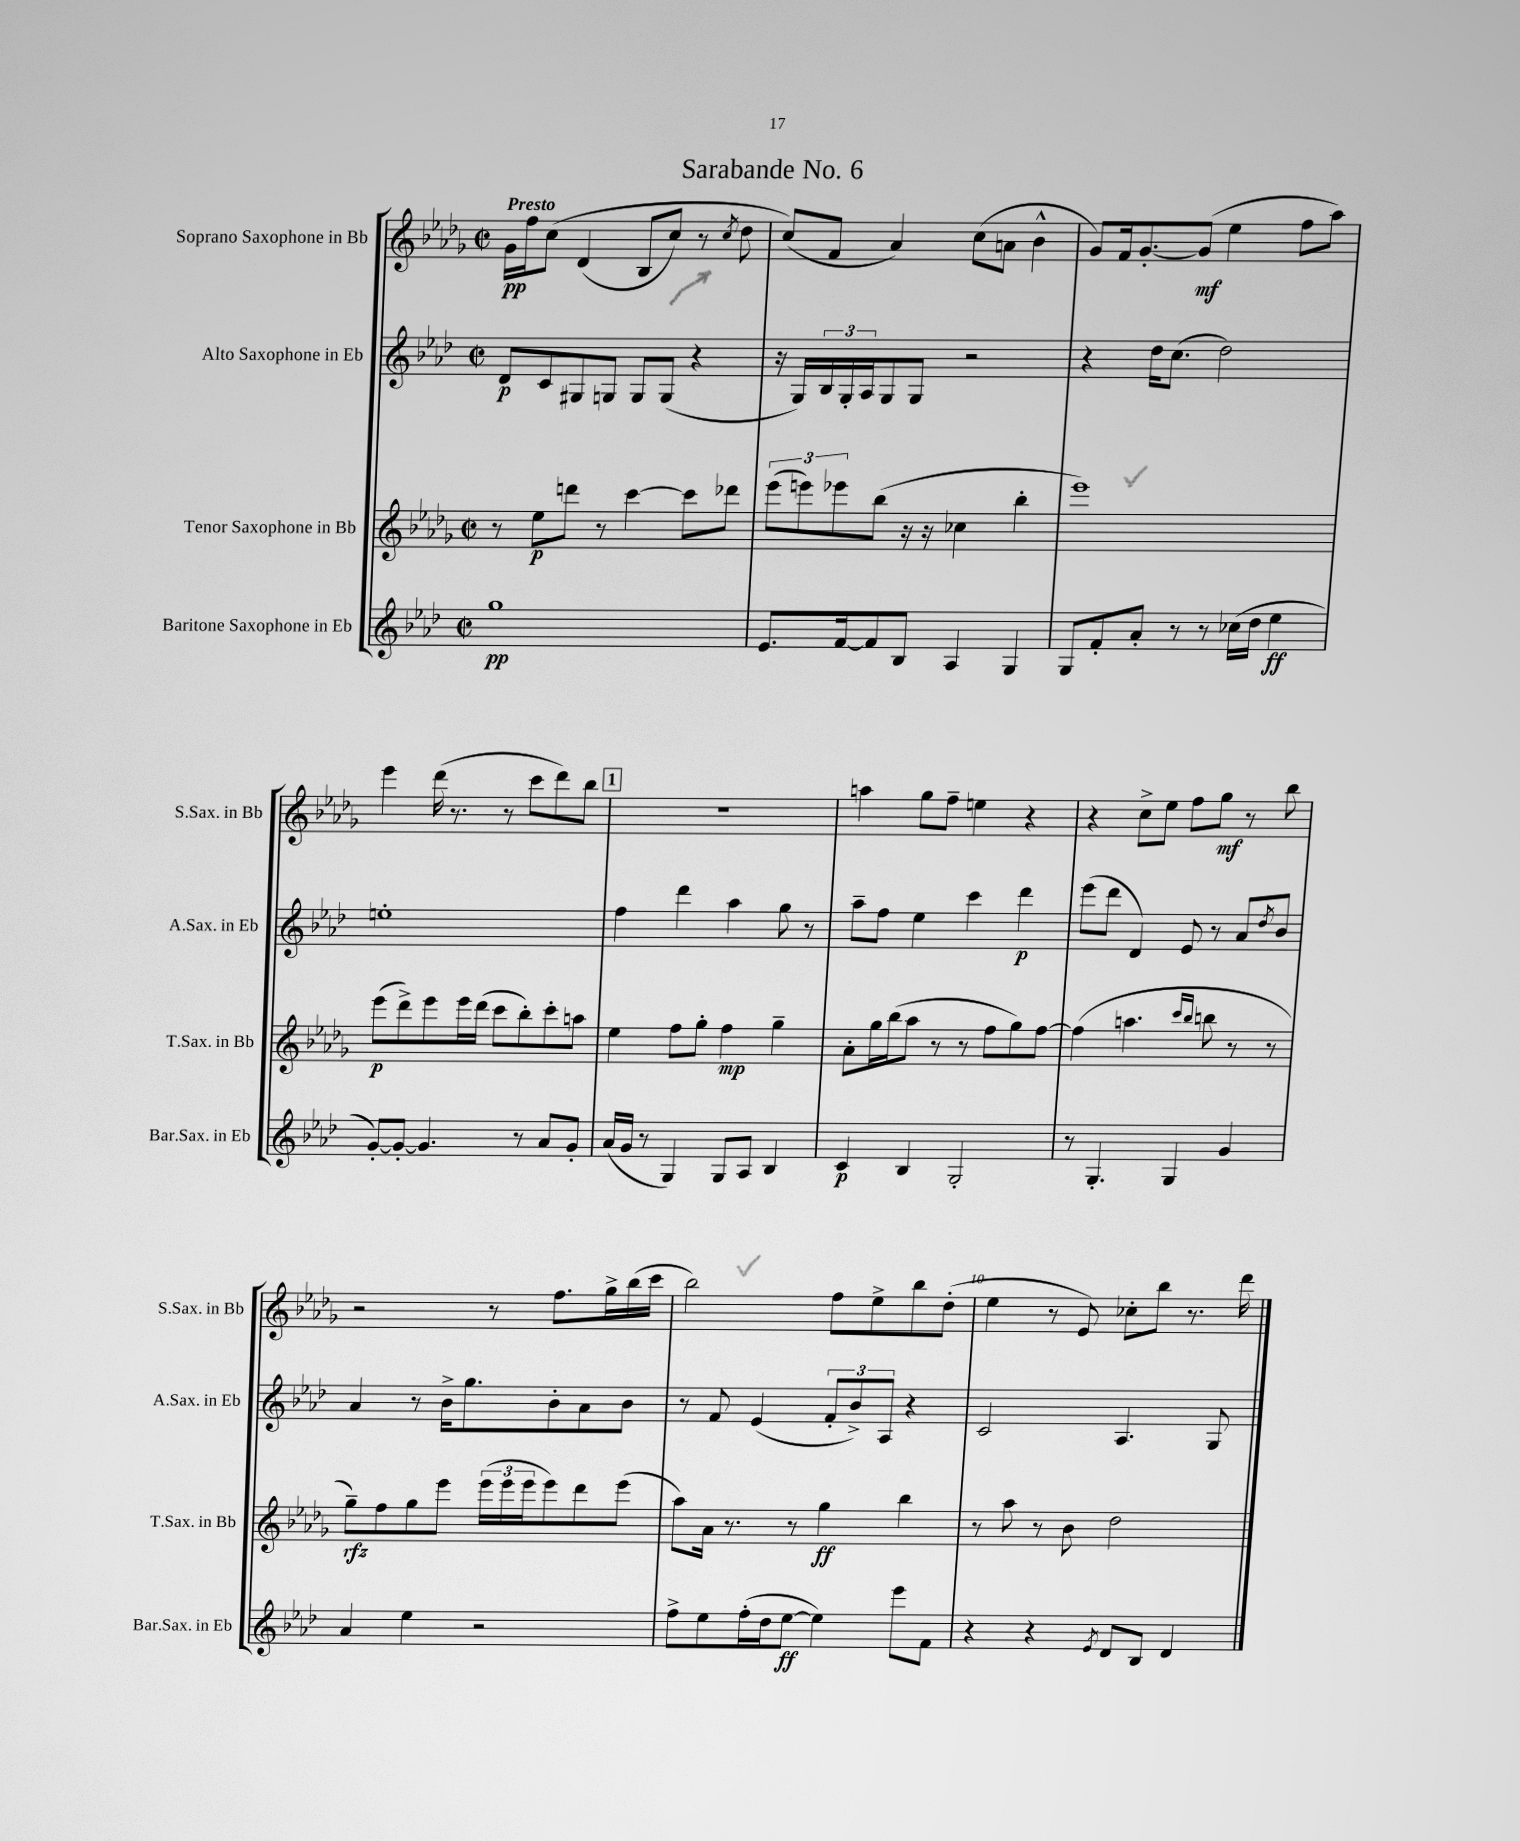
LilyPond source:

\header { title = "Sarabande No. 6" }
<<
\new StaffGroup <<
\new Staff = "s0" \with { instrumentName = "Soprano Saxophone in Bb" shortInstrumentName = "S.Sax. in Bb" } {
    \clef treble \key des \major \defaultTimeSignature \time 2/2 \tempo "Presto"
    ges'16\pp f''16 c''8\( des'4( bes8 c''8) r8 \acciaccatura { c''8 } des''8 |
    c''8(\) f'8 aes'4) c''8( a'8 bes'4-^ |
    ges'8) f'16 ges'8.~-. ges'8\mf( ees''4 f''8 aes''8) |
    ees'''4 des'''16( r8. r8 c'''8 des'''8) bes''8 |
    \mark \markup { \box "1" } r1 |
    a''4 ges''8 f''8-- e''4 r4 |
    r4 c''8-> ees''8 f''8 ges''8\mf r8 bes''8 |
    r2 r8 f''8. ges''16-> bes''16( c'''16 |
    bes''2) f''8 ees''8-> bes''8 des''8-.( |
    ees''4 r8 ees'8) ces''8-. bes''8 r8. des'''16 \bar "|." |
}
\new Staff = "s1" \with { instrumentName = "Alto Saxophone in Eb" shortInstrumentName = "A.Sax. in Eb" } {
    \clef treble \key aes \major \defaultTimeSignature \time 2/2
    des'8\p c'8 gis8 g8 g8 g8( r4 |
    r16 g16) \tuplet 3/2 { bes16 g16-. aes16 } g8 g8 r2 |
    r4 des''16 c''8.( des''2) |
    e''1-. |
    \mark \markup { \box "1" } f''4 des'''4 aes''4 g''8 r8 |
    aes''8-- f''8 ees''4 c'''4 des'''4\p |
    ees'''8( des'''8 des'4) ees'8 r8 aes'8 \acciaccatura { des''8 } bes'8 |
    aes'4 r8 bes'16-> g''8. bes'8-. aes'8 bes'8 |
    r8 f'8 ees'4( \tuplet 3/2 { f'8-. bes'8->) aes8 } r4 |
    c'2 aes4. g8 \bar "|." |
}
\new Staff = "s2" \with { instrumentName = "Tenor Saxophone in Bb" shortInstrumentName = "T.Sax. in Bb" } {
    \clef treble \key des \major \defaultTimeSignature \time 2/2
    r8 ees''8\p d'''8 r8 c'''4~ c'''8 des'''8 |
    \tuplet 3/2 { ees'''8( e'''8) ees'''8 } bes''8( r16 r16 ces''4 bes''4-. |
    ees'''1) |
    ees'''8\p( des'''8->) ees'''8 ees'''16 des'''16( c'''8 bes''8-.) c'''8-. a''8 |
    \mark \markup { \box "1" } ees''4 f''8 ges''8-. f''4\mp ges''4-- |
    aes'8-. ges''16 bes''16( aes''8 r8 r8 f''8 ges''8) f''8~ |
    f''4( a''4. \grace { c'''16 bes''16 } b''8 r8 r8 |
    ges''8--\rfz) f''8 ges''8 ees'''8 \tuplet 3/2 { ees'''16( ees'''16 ees'''16 } ees'''8) des'''8 ees'''8( |
    aes''8) aes'16 r8. r8 ges''4\ff bes''4 |
    r8 aes''8 r8 bes'8 des''2 \bar "|." |
}
\new Staff = "s3" \with { instrumentName = "Baritone Saxophone in Eb" shortInstrumentName = "Bar.Sax. in Eb" } {
    \clef treble \key aes \major \defaultTimeSignature \time 2/2
    g''1\pp |
    ees'8. f'16~ f'8 bes8 aes4 g4 |
    g8 f'8-. aes'8-. r8 r8 ces''16( des''16 ees''4\ff |
    g'8~-.) g'8~-. g'4. r8 aes'8 g'8-. |
    \mark \markup { \box "1" } aes'16( g'16 r8 g4) g8 aes8 bes4 |
    c'4\p bes4 g2-. |
    r8 g4.-. g4 g'4 |
    aes'4 ees''4 r2 |
    f''8-> ees''8 f''16-.( des''16 ees''8~\ff ees''4) ees'''8 f'8 |
    r4 r4 \acciaccatura { ees'8 } des'8 bes8 des'4 \bar "|." |
}
>>
>>
\layout { \context { \Score \override BarNumber.break-visibility = ##(#f #t #t) barNumberVisibility = #(every-nth-bar-number-visible 5) } }
